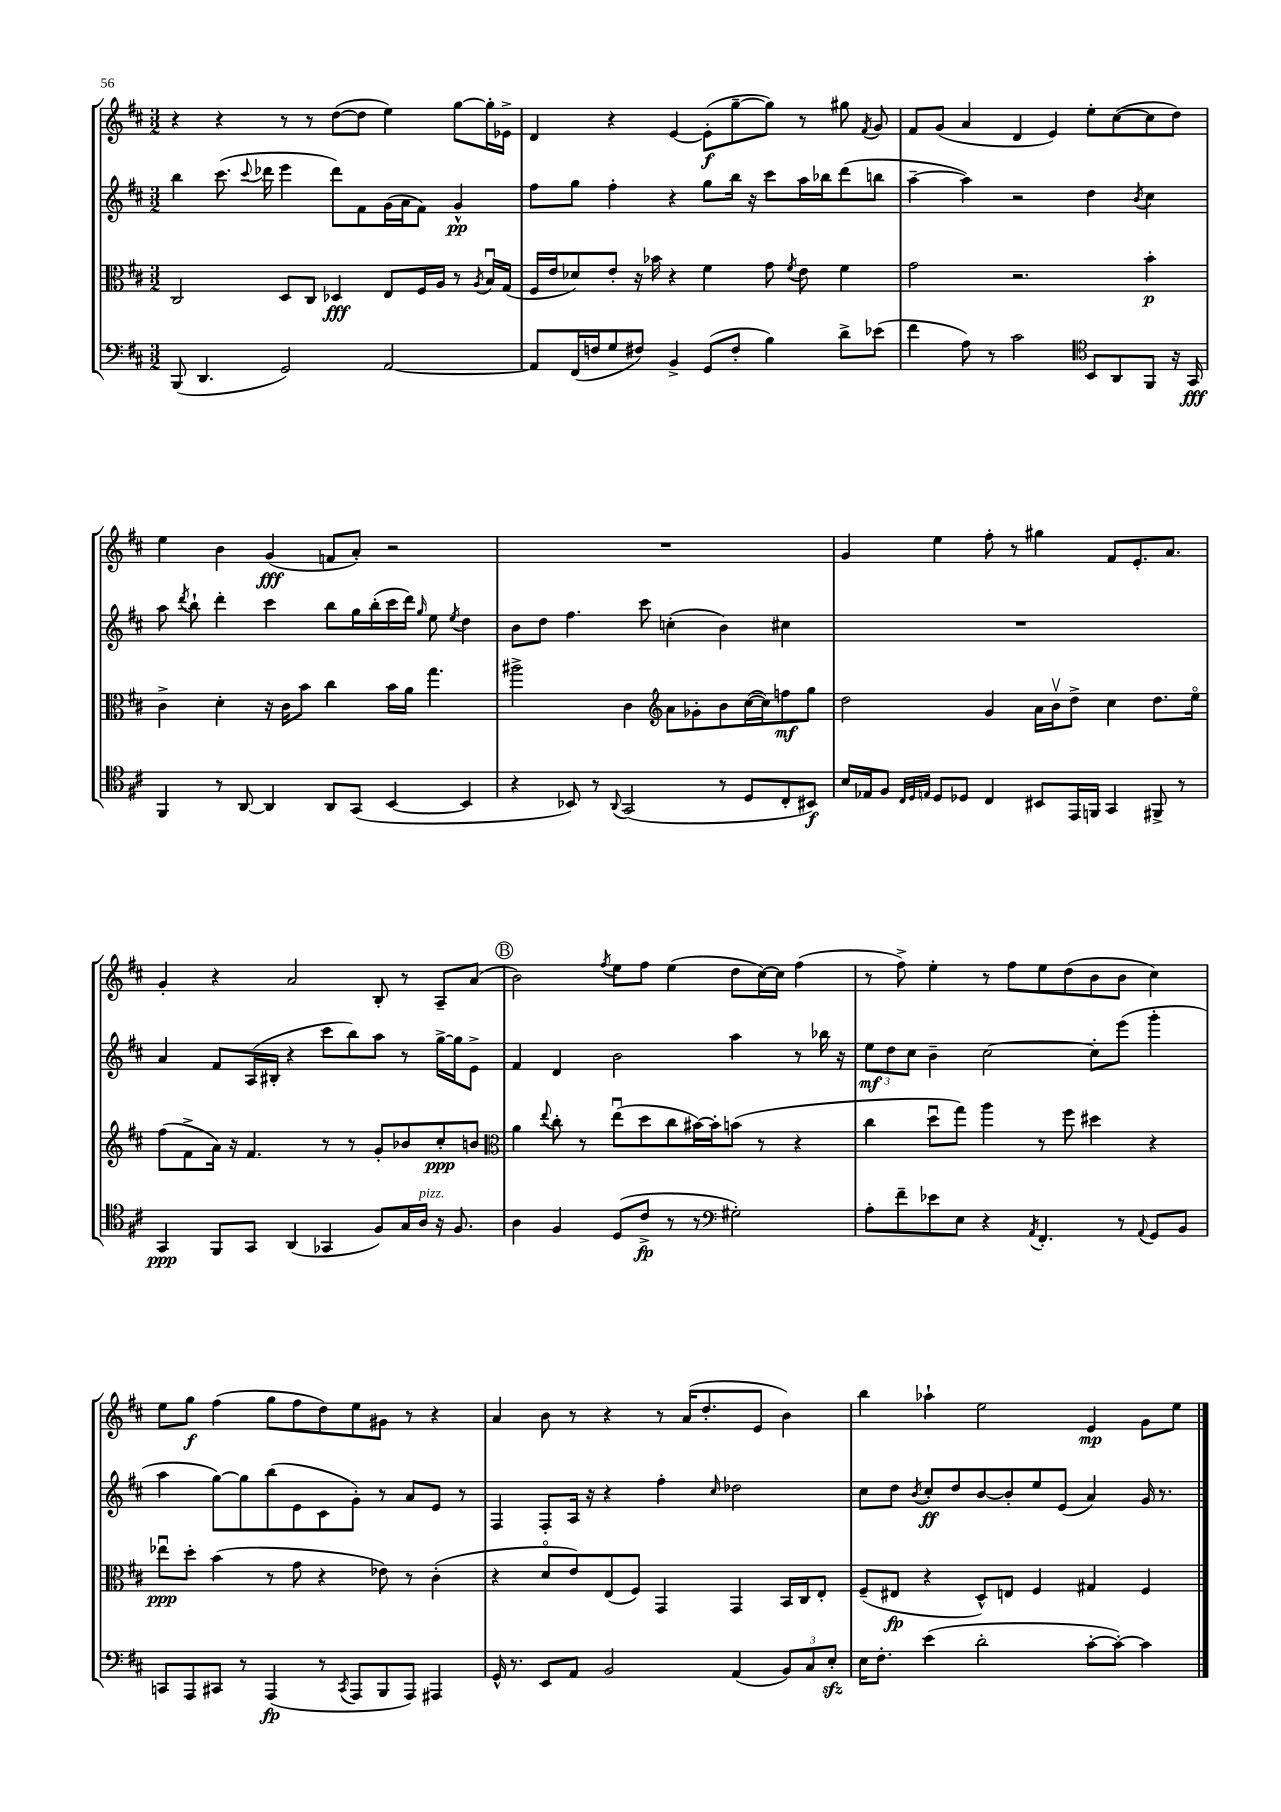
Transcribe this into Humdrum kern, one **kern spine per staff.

**kern	**dynam	**kern	**dynam	**kern	**dynam	**kern	**dynam
*part4	*part4	*part3	*part3	*part2	*part2	*part1	*part1
*staff4	*staff4	*staff3	*staff3	*staff2	*staff2	*staff1	*staff1
*clefF4	*	*clefC3	*	*clefG2	*	*clefG2	*
*k[f#c#]	*	*k[f#c#]	*	*k[f#c#]	*	*k[f#c#]	*
*M3/2	*	*M3/2	*	*M3/2	*	*M3/2	*
=6	=6	=6	=6	=6	=6	=6	=6
(8BBB/	.	2C#/	.	4bb\	.	4r	.
4.DD/	.	.	.	.	.	.	.
.	.	.	.	(8.ccc#\	.	4r	.
.	.	.	.	8qqccc#/	.	.	.
.	.	.	.	16ddd-X\	.	.	.
2GG/)	.	8D/L	.	4eee\	.	8r	.
.	.	8C#/J	.	.	.	8r	.
.	.	4D-X/	fff	8ddd-\L)	.	([8dd\L	.
.	.	.	.	8f#\	.	8dd\J]	.
[2AA/	.	8E/L	.	(16g\L	.	4ee\)	.
.	.	.	.	16a\J	.	.	.
.	.	16F#/L	.	8f#\J)	.	.	.
.	.	16A/JJ	.	.	.	.	.
.	.	8r	.	4g^^/	pp	[8gg\L	.
.	.	8qA/	.	.	.	.	.
.	.	16Bu/LL	.	.	.	16gg'\L]	.
.	.	(16G/JJ	.	.	.	16e-X^\JJ	.
=7	=7	=7	=7	=7	=7	=7	=7
8AA/L]	.	16F#/LL	.	8ff#\L	.	4d/	.
.	.	16e/J	.	.	.	.	.
(16FF#/L	.	8d-X/)	.	8gg\J	.	.	.
16Fn/J	.	.	.	.	.	.	.
8G/	.	8e'/J	.	4ff#'\	.	4r	.
8F#X/J)	.	16r	.	.	.	.	.
.	.	16b-X\	.	.	.	.	.
4BB^/	.	4r	.	4r	.	[4e/	.
(8GG/L	.	4f#\	.	8gg\L	.	(8e'\L]	f
8F#'/J	.	.	.	16bb\Jk	.	[8gg~\	.
.	.	.	.	16r	.	.	.
4B\)	.	8g\	.	8ccc#\L	.	8gg\J])	.
.	.	8qf#/	.	.	.	.	.
.	.	8e\	.	16aa\L	.	8r	.
.	.	.	.	16bb-X\J	.	.	.
8d^\L	.	4f#\	.	(8ddd\	.	8gg#X\	.
.	.	.	.	.	.	8qf#/	.
(8e-X\J	.	.	.	8bbn\J	.	8g/	.
=8	=8	=8	=8	=8	=8	=8	=8
4f#\	.	2g\	.	[4aa~\	.	8f#/L	.
.	.	.	.	.	.	(8g/J	.
8A\)	.	.	.	4aa\])	.	4a/	.
8r	.	.	.	.	.	.	.
2c#\	.	2.r	.	2r	.	4d/	.
.	.	.	.	.	.	4e/)	.
*clefC4	*	*	*	*	*	*	*
8BB/L	.	.	.	4dd\	.	8ee'\L	.
8AA/	.	.	.	.	.	([8cc#\	.
.	.	.	.	8qb/	.	.	.
8FF#/J	.	4b'\	p	4cc#\	.	8cc#\]	.
16r	.	.	.	.	.	8dd\J)	.
16GG/	fff	.	.	.	.	.	.
!!LO:LB:g=z
=9	=9	=9	=9	=9	=9	=9	=9
4FF#/	.	4c#^\	.	8aa\	.	4ee\	.
.	.	.	.	8qddd/	.	.	.
.	.	.	.	8bb`\	.	.	.
8r	.	4d'\	.	4ddd'\	.	4b\	.
[8AA/	.	.	.	.	.	.	.
4AA/]	.	16r	.	4ccc#\	.	(4g/	fff
.	.	16c#\KL	.	.	.	.	.
.	.	8b\J	.	.	.	.	.
8AA/L	.	4cc#\	.	8bb\L	.	8fn/L	.
(8GG/J	.	.	.	16gg\L	.	8a'/J)	.
.	.	.	.	(16bb'\	.	.	.
[4BB/	.	16b\LL	.	16ccc#\	.	2r	.
.	.	16a\JJ	.	16ddd\JJ)	.	.	.
.	.	.	.	16qqgg/	.	.	.
.	.	4.gg\	.	8ee\	.	.	.
.	.	.	.	8qee/	.	.	.
4BB/]	.	.	.	4dd\	.	.	.
=10	=10	=10	=10	=10	=10	=10	=10
4r	.	2aa#X^\	.	8b\L	.	1.r	.
.	.	.	.	8dd\J	.	.	.
8BB-X/)	.	.	.	4.ff#\	.	.	.
8r	.	.	.	.	.	.	.
8qqAA/	.	.	.	.	.	.	.
(2GG/	.	4c#\	.	.	.	.	.
.	.	.	.	8ccc#\	.	.	.
*	*	*clefG2	*	*	*	*	*
.	.	8a\L	.	(4ccn'\	.	.	.
.	.	8g-X'\	.	.	.	.	.
8r	.	8b\	.	4b\)	.	.	.
8D/L	.	([16cc#\L	.	.	.	.	.
.	.	16cc#\J])	.	.	.	.	.
8C#'/	.	8ffn\	mf	4cc#X\	.	.	.
8BB#X/J)	f	8gg\J	.	.	.	.	.
=11	=11	=11	=11	=11	=11	=11	=11
16B/LL	.	2dd\	.	1.r	.	4g/	.
16E-X/J	.	.	.	.	.	.	.
8F#/J	.	.	.	.	.	.	.
32qqC#/LLL	.	.	.	.	.	.	.
32qqD/	.	.	.	.	.	.	.
32qqEn/JJJ	.	.	.	.	.	.	.
8D/L	.	.	.	.	.	4ee\	.
8D-X/J	.	.	.	.	.	.	.
4C#/	.	4g/	.	.	.	8ff#'\	.
.	.	.	.	.	.	8r	.
8BB#X/L	.	16a\LL	.	.	.	4gg#X\	.
.	.	16bv\J	.	.	.	.	.
16EE/L	.	8dd^\J	.	.	.	.	.
16FFn/JJ	.	.	.	.	.	.	.
4GG/	.	4cc#\	.	.	.	8f#/L	.
.	.	.	.	.	.	8.e'/	.
8FF#X^/	.	8.dd\L	.	.	.	.	.
.	.	.	.	.	.	8.a/J	.
8r	.	.	.	.	.	.	.
.	.	16ee\Jk	.	.	.	.	.
!!LO:LB:g=z
=12	=12	=12	=12	=12	=12	=12	=12
4GG/	ppp	(8ff#\L	.	4a/	.	4g'/	.
.	.	8f#^\	.	.	.	.	.
8FF#/L	.	16a\Jk)	.	8f#/L	.	4r	.
.	.	16r	.	.	.	.	.
8GG/J	.	4.f#/	.	(16A/L	.	.	.
.	.	.	.	16B#X'/JJ	.	.	.
(4AA/	.	.	.	4r	.	2a/	.
4GG-X/	.	8r	.	8ccc#\L	.	.	.
.	.	8r	.	8bb\)	.	.	.
8F#/L)	.	8g'/L	.	8aa\J	.	8B'/	.
16G/L	.	8b-X/	.	8r	.	8r	.
!LO:TX:a:i:t=pizz.	!	!	!	!	!	!	!
16A/JJ	.	.	.	.	.	.	.
16r	.	8cc#'/	ppp	[16gg^\LL	.	8A~/L	.
8.F#/	.	.	.	16gg\J]	.	.	.
.	.	8bn/J	.	8e^\J	.	(8a/J	.
!!LO:REH:place=s1:t=B
=13	=13	=13	=13	=13	=13	=13	=13
*	*	*clefC3	*	*	*	*	*
4A\	.	4a\	.	4f#/	.	2b\)	.
.	.	8qqee/	.	.	.	.	.
4F#/	.	8cc#'\	.	4d/	.	.	.
.	.	8r	.	.	.	.	.
.	.	.	.	.	.	8qff#/	.
(8D/L	.	(8eeu\L	.	2b\	.	8ee\L	.
8c#^/J	fp	8dd\	.	.	.	8ff#\J	.
8r	.	8cc#\	.	.	.	(4ee\	.
8r	.	[16b#X\L)	.	.	.	.	.
.	.	16b#'\J]	.	.	.	.	.
*clefF4	*	*	*	*	*	*	*
2G#X'\)	.	(8bn\J	.	4aa\	.	8dd\L	.
.	.	8r	.	.	.	[16cc#\L)	.
.	.	.	.	.	.	16cc#\JJ]	.
.	.	4r	.	8r	.	(4ff#\	.
.	.	.	.	16bb-X\	.	.	.
.	.	.	.	16r	.	.	.
=14	=14	=14	=14	=14	=14	=14	=14
8A'\L	.	4cc#\	.	12ee\L	mf	8r	.
.	.	.	.	12dd\	.	.	.
8f#~\	.	.	.	.	.	8ff#^\)	.
.	.	.	.	12cc#\J	.	.	.
8e-X\	.	8ddu\L	.	4b~\	.	4ee'\	.
8E\J	.	8gg\J)	.	.	.	.	.
4r	.	4aa\	.	[2cc#\	.	8r	.
.	.	.	.	.	.	8ff#\L	.
8qAA/	.	.	.	.	.	.	.
4.FF#'/	.	8r	.	.	.	8ee\	.
.	.	8ff#\	.	.	.	(8dd\	.
.	.	4dd#X\	.	8cc#'\L]	.	8b\	.
8r	.	.	.	(8eee\J	.	8b\J	.
8qqAA/	.	.	.	.	.	.	.
8GG/L	.	4r	.	4ggg'\	.	4cc#\)	.
8BB/J	.	.	.	.	.	.	.
!!LO:LB:g=z
=15	=15	=15	=15	=15	=15	=15	=15
8CCn/L	.	8ee-Xu\L	ppp	4aa\	.	8ee\L	.
8AAA/	.	8dd'\J	.	.	.	8gg\J	f
8CC#X/J	.	(4b\	.	[8gg\L)	.	(4ff#\	.
8r	.	.	.	8gg\]	.	.	.
(4AAA/	fp	8r	.	(8bb\	.	8gg\L	.
.	.	8g\	.	8e\	.	8ff#\	.
8r	.	4r	.	8c#\	.	8dd\)	.
8qCC#/	.	.	.	.	.	.	.
8AAA/L	.	.	.	8g'\J)	.	8ee\	.
8BBB/	.	8e-X\)	.	8r	.	8g#X\J	.
8AAA/J)	.	8r	.	8a/L	.	8r	.
4AAA#X/	.	(4c#'\	.	8e/J	.	4r	.
.	.	.	.	8r	.	.	.
=16	=16	=16	=16	=16	=16	=16	=16
16GG^^/	.	4r	.	4F#/	.	4a/	.
8.r	.	.	.	.	.	.	.
8EE/L	.	8d/L	.	8F#'/L	.	8b\	.
8AA/J	.	8e/)	.	16A/Jk	.	8r	.
.	.	.	.	16r	.	.	.
2BB/	.	(8E/	.	4r	.	4r	.
.	.	8F#/J)	.	.	.	.	.
.	.	4GG/	.	4ff#'\	.	8r	.
.	.	.	.	.	.	(16a/KL	.
.	.	.	.	.	.	8.dd'/	.
.	.	.	.	16qqcc#/	.	.	.
(4AA/	.	4GG/	.	2dd-X\	.	.	.
.	.	.	.	.	.	8e/J	.
12BB/L)	.	16BB/LL	.	.	.	4b\)	.
.	.	16C#/J	.	.	.	.	.
12C#/	.	.	.	.	.	.	.
.	.	8E'/J	.	.	.	.	.
12Ezz'/J	.	.	.	.	.	.	.
=17	=17	=17	=17	=17	=17	=17	=17
16E\KL	.	(8F#~/L	.	8cc#\L	.	4bb\	.
8.F#'\J	.	.	.	.	.	.	.
.	.	8E#X/J	fp	8dd\J	.	.	.
.	.	.	.	8qb/	.	.	.
(4e\	.	4r	.	8cc#'/L	ff	4aa-X`\	.
.	.	.	.	8dd/	.	.	.
2d'\	.	8D^^/L)	.	[8b/	.	2ee\	.
.	.	8En/J	.	8b'/]	.	.	.
.	.	4F#/	.	8ee/	.	.	.
.	.	.	.	(8e/J	.	.	.
[8c#'\L	.	4G#X/	.	4a/)	.	4e/	mp
8c#'\J_)	.	.	.	.	.	.	.
4c#\]	.	4F#/	.	16g/	.	8g\L	.
.	.	.	.	8.r	.	.	.
.	.	.	.	.	.	8ee\J	.
==	==	==	==	==	==	==	==
*-	*-	*-	*-	*-	*-	*-	*-
